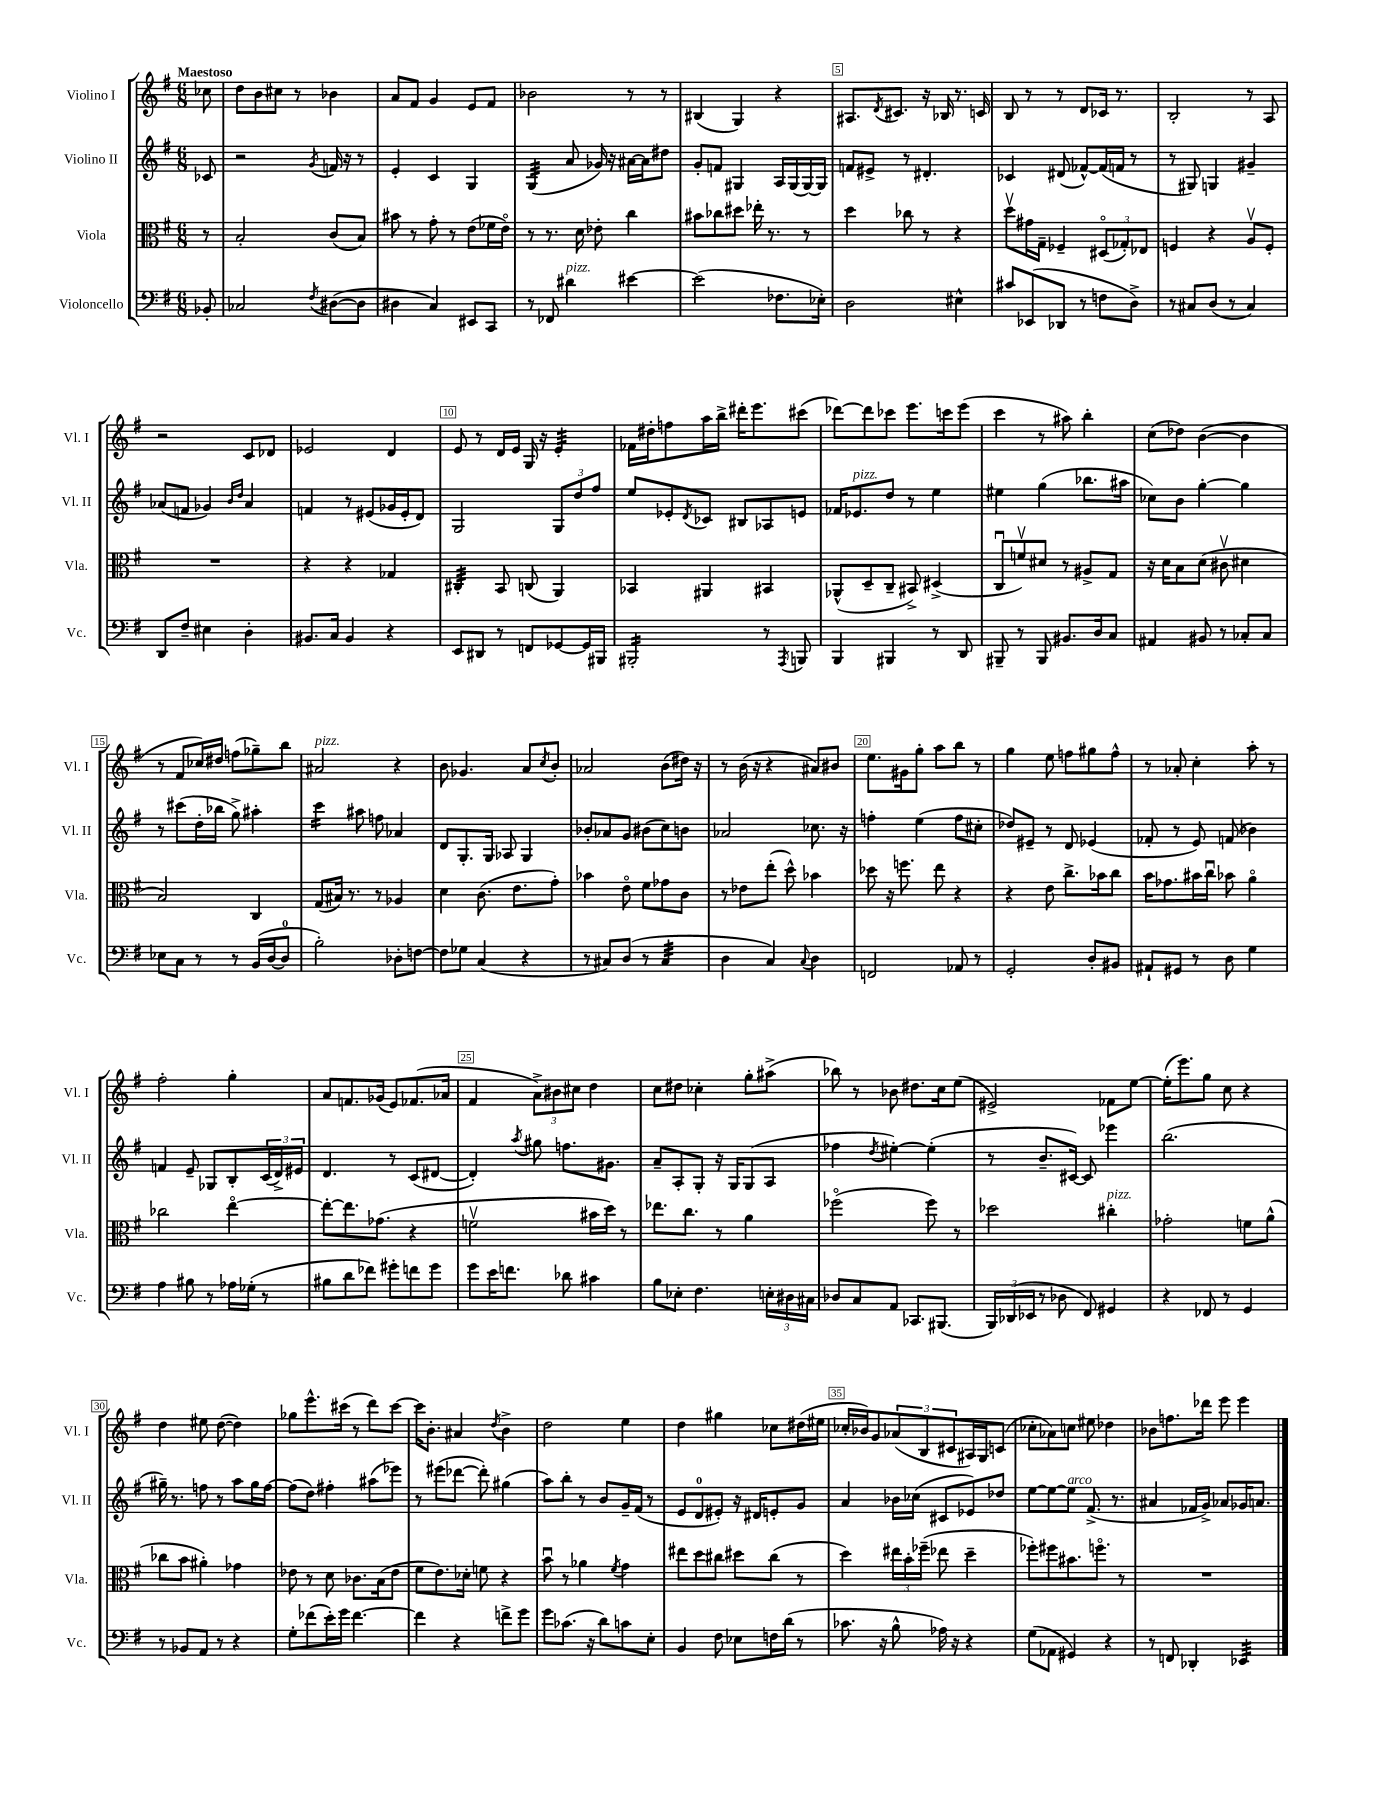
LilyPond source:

<<
\new StaffGroup <<
\new Staff = "s0" \with { instrumentName = "Violino I" shortInstrumentName = "Vl. I" } {
    \clef treble \key g \major \numericTimeSignature \time 6/8 \partial 8 \tempo "Maestoso"
    ces''8 |
    d''8 b'8 cis''8 r8 bes'4 |
    a'8 fis'8 g'4 e'8 fis'8 |
    bes'2 r8 r8 |
    bis4( g4) r4 |
    ais8. \acciaccatura { d'8 } cis'8. r16 bes16 r8. c'16 |
    b8 r8 r8 d'8 ces'16 r8. |
    b2-. r8 a8 |
    r2 c'8 des'8 |
    ees'2 d'4 |
    e'8 r8 d'16 e'16 g16 r16 e'4:32-. |
    fes'16 dis''16-. f''8 a''16 b''16-> dis'''16-. e'''8. cis'''8( |
    des'''8~) des'''8 ces'''8 e'''8. c'''16 e'''8( |
    c'''4 r8 ais''8) b''4-. |
    c''8( des''8) b'4~( b'4 |
    r8 fis'8 ces''16) dis''16 f''8( ges''8--) b''8 |
    ais'2^\markup { \italic "pizz." } r4 |
    b'8 ges'4. a'8 \acciaccatura { c''8 } b'8-. |
    aes'2 b'8( dis''16) r16 |
    r8 b'16( r16 r4 ais'8) bis'8 |
    e''8. gis'16 g''8-. a''8 b''8 r8 |
    g''4 e''8 f''8 gis''8 f''8-^ |
    r8 aes'8-. c''4-. a''8-. r8 |
    fis''2-. g''4-. |
    a'8 f'8. ges'16( e'8) fes'8.( aes'16 |
    fis'4 \tuplet 3/2 { a'8->) bis'8 cis''8 } d''4 |
    c''8 dis''8 ces''4-. g''8-. ais''8->( |
    bes''8) r8 bes'8 dis''8. c''16 e''8( |
    eis'2->) fes'8 e''8~ |
    e''16-.( e'''8.) g''8 c''8 r4 |
    d''4 eis''8 d''8~( d''4) |
    ges''8 e'''8.-^ cis'''16( r8 d'''8) cis'''8~ |
    cis'''16 b'8.-. ais'4 \acciaccatura { d''8 } b'4-> |
    d''2 e''4 |
    d''4 gis''4 ces''8 dis''16( eis''16 |
    ces''16-. bes'16) g'8 \tuplet 3/2 { aes'8( b8 cis'8 } ais16) g16 c'8( |
    ces''8-. aes'8) c''8 eis''8 des''4 |
    bes'8 f''8. des'''16 e'''8 e'''4 \bar "|." |
}
\new Staff = "s1" \with { instrumentName = "Violino II" shortInstrumentName = "Vl. II" } {
    \clef treble \key g \major \numericTimeSignature \time 6/8 \partial 8
    ces'8 |
    r2 \acciaccatura { g'8 } f'16 r16 r8 |
    e'4-. c'4 g4 |
    g4:32( a'8 ges'16) r16 ais'16~ ais'16 dis''8 |
    g'8-. f'8 gis4 a16 gis16( gis16~) gis16 |
    f'8 eis'8-> r8 dis'4.-. |
    ces'4 dis'8( fes'8~-^) fes'16( f'16 r8 |
    r8 gis8) g4 gis'4-- |
    aes'8( f'8 ges'4) \grace { b'16 d''16 } aes'4 |
    f'4 r8 eis'8( ges'16 eis'16-. d'8) |
    g2 \tuplet 3/2 { g8 d''8 fis''8 } |
    e''8 ees'8-. \acciaccatura { d'8 } ces'8 bis8 aes8 e'8 |
    fes'16 ees'8.^\markup { \italic "pizz." } d''8 r8 e''4 |
    eis''4 g''4( bes''8. ais''16 |
    ces''8) b'8 g''4~-. g''4 |
    r8 cis'''8( d''16-. bes''16 g''8->) ais''4-. |
    c'''4:16 ais''8 f''8 aes'4 |
    d'8 g8.-. g16 aes8 g4 |
    bes'8-. aes'8 g'8 bis'8( c''8) b'8 |
    aes'2 ces''8. r16 |
    f''4-. e''4( f''8 cis''8-. |
    des''8) eis'8-- r8 d'8 ees'4( |
    fes'8-. r8 e'8) f'8( bes'4) |
    f'4 e'8-- ges8 b8-. \tuplet 3/2 { c'16( d'16->) eis'16 } |
    d'4. r8 c'8( dis'8~ |
    dis'4-.) \acciaccatura { a''8 } gis''8 f''8. gis'8. |
    a'8-- a8-. g8-. r16 g16 g8( a8 |
    fes''4 \acciaccatura { d''8 } eis''4~-.) eis''4-.( |
    r8 b'8.-- cis'16~) cis'8 ees'''4 |
    b''2.( |
    gis''16--) r8. f''8 r8 a''8 gis''16 f''16~ |
    f''8( d''8) fis''4-. ais''8( ees'''8) |
    r8 eis'''8( des'''8~ des'''8-.) gis''4( |
    a''8) b''8-. r8 b'8 g'16-- fis'16( r8 |
    e'8 d'8-0 eis'8-.) r16 dis'16 e'8-. g'8 |
    a'4 bes'16 ces''16( cis'8 ees'8) des''8 |
    e''8~ e''8~ e''8^\markup { \italic "arco" } fis'8.->( r8. |
    ais'4 fes'16 g'16->) aes'8 ges'16 a'8. \bar "|." |
}
\new Staff = "s2" \with { instrumentName = "Viola" shortInstrumentName = "Vla." } {
    \clef alto \key g \major \numericTimeSignature \time 6/8 \partial 8
    r8 |
    b2-. c'8( b8) |
    bis'8 r8 g'8-. r8 e'8( fes'16 e'16\flageolet) |
    r8 r8. d'16 ees'8-. c''4 |
    bis'8 ces''8 dis''8 ees''16-. r8. r8 |
    d''4 ces''8 r8 r4 |
    d''8\upbow gis'16 g16-- fes4-- \tuplet 3/2 { dis8\flageolet( ges8-.) ees8 } |
    f4 r4 a8\upbow f8-. |
    R2. |
    r4 r4 ges4 |
    cis4:32-. b,8 c8( a,4) |
    bes,4 ais,4 bis,4 |
    aes,8-^( d8-- c8-- bis,8->) dis4->( |
    c8\downbow f'8\upbow) dis'8 r8 ais8-> g8 |
    r16 d'16 b8 d'8( cis'8\upbow dis'4 |
    b2) c4 |
    g8( bis16) r8. r8 aes4 |
    d'4 c'8.( e'8. g'8-.) |
    bes'4 e'8\flageolet fis'8 ges'8 c'8 |
    r8 ees'8 e''8-.( d''8-^) bes'4 |
    des''8 r16 f''8. e''8 r4 |
    r4 e'8 c''8.-> bes'16 c''8 |
    b'16 ges'8. bis'16 c''16\downbow bes'8 a'4\flageolet |
    ces''2 e''4~\flageolet |
    e''8~-. e''8. ges'8.( r4 |
    f'2\upbow bis'16 d''16) r8 |
    ees''8. c''8. r8 a'4 |
    fes''2\flageolet( fes''8) r8 |
    des''2 cis''4-.^\markup { \italic "pizz." } |
    ges'2-. f'8 a'8-^( |
    ces''8 b'8 ais'4-.) ges'4 |
    ees'8 r8 d'8 ces'8. b16( ees'8 |
    fis'8 e'8.) des'16-. f'8 r4 |
    b'8\downbow r8 aes'4 \acciaccatura { fis'8 } g'4 |
    eis''8 d''8 cis''8 dis''8 cis''8( r8 |
    d''4) \tuplet 3/2 { eis''16 b'16-. fes''16--( } ees''8 d''4-- |
    fes''8-.) fis''8 bis'8. f''8.\flageolet r8 |
    R2. \bar "|." |
}
\new Staff = "s3" \with { instrumentName = "Violoncello" shortInstrumentName = "Vc." } {
    \clef bass \key g \major \numericTimeSignature \time 6/8 \partial 8
    bes,8-. |
    ces2 \acciaccatura { fis8 } dis8~( dis8 |
    dis4 c4) eis,8 c,8 |
    r8 fes,8 dis'4^\markup { \italic "pizz." } eis'4~ |
    eis'2( fes8. ees16-.) |
    d2 eis4-^ |
    cis'8 ees,8( des,8 r8 f8 d8->) |
    r8 cis8 d8( r8 cis4) |
    d,8 fis8-- eis4 d4-. |
    bis,8. c16 bis,4 r4 |
    e,8 dis,8 r8 f,8 ges,8~ ges,16 bis,,16 |
    bis,,2:16-. r8 \acciaccatura { a,,8 } b,,8 |
    b,,4 bis,,4 r8 d,8 |
    bis,,8-- r8 bis,,8 bis,8. d16 c8 |
    ais,4 bis,8 r8 ces8-. ces8 |
    ees8 c8 r8 r8 b,16( d16~ d8-0 |
    b2-.) des8-. f8~ |
    f8 ges8 c4( r4 |
    r8 cis8) d8( r8 cis4:32 |
    d4 c4) \appoggiatura { c8 } d4 |
    f,2 aes,8 r8 |
    g,2-. d8-. bis,8 |
    ais,8-! gis,8 r8 d8 g4 |
    a4 bis8 r8 aes16 ges16-.( r8 |
    bis8 d'8 fes'8) gis'8-. f'8 gis'8 |
    g'8 e'16 f'8. des'8 cis'4 |
    b8 ees8-. fis4. \tuplet 3/2 { e16-. dis16 cis16 } |
    des8 c8 a,8 ces,8. bis,,8.( |
    \tuplet 3/2 { b,,16) des,16( ees,16 } r8 des8 fis,8) gis,4 |
    r4 fes,8 r8 g,4 |
    r8 bes,8 a,8 r8 r4 |
    g8-. fes'8( e'16-.) g'16 fes'4.~ |
    fes'4 r4 f'8-> g'8 |
    g'8 ces'8.( r16 d'8) c'8 e8-. |
    b,4 fis8 ees8 f16 d'16( r8 |
    ces'8. r16 b8-^ aes16) r16 r4 |
    g8( aes,8 gis,4) r4 |
    r8 f,8 des,4-. ees,4:32 \bar "|." |
}
>>
>>
\layout { \context { \Score \override BarNumber.break-visibility = ##(#f #t #t) barNumberVisibility = #(every-nth-bar-number-visible 5) \override BarNumber.stencil = #(make-stencil-boxer 0.1 0.3 ly:text-interface::print) } }
